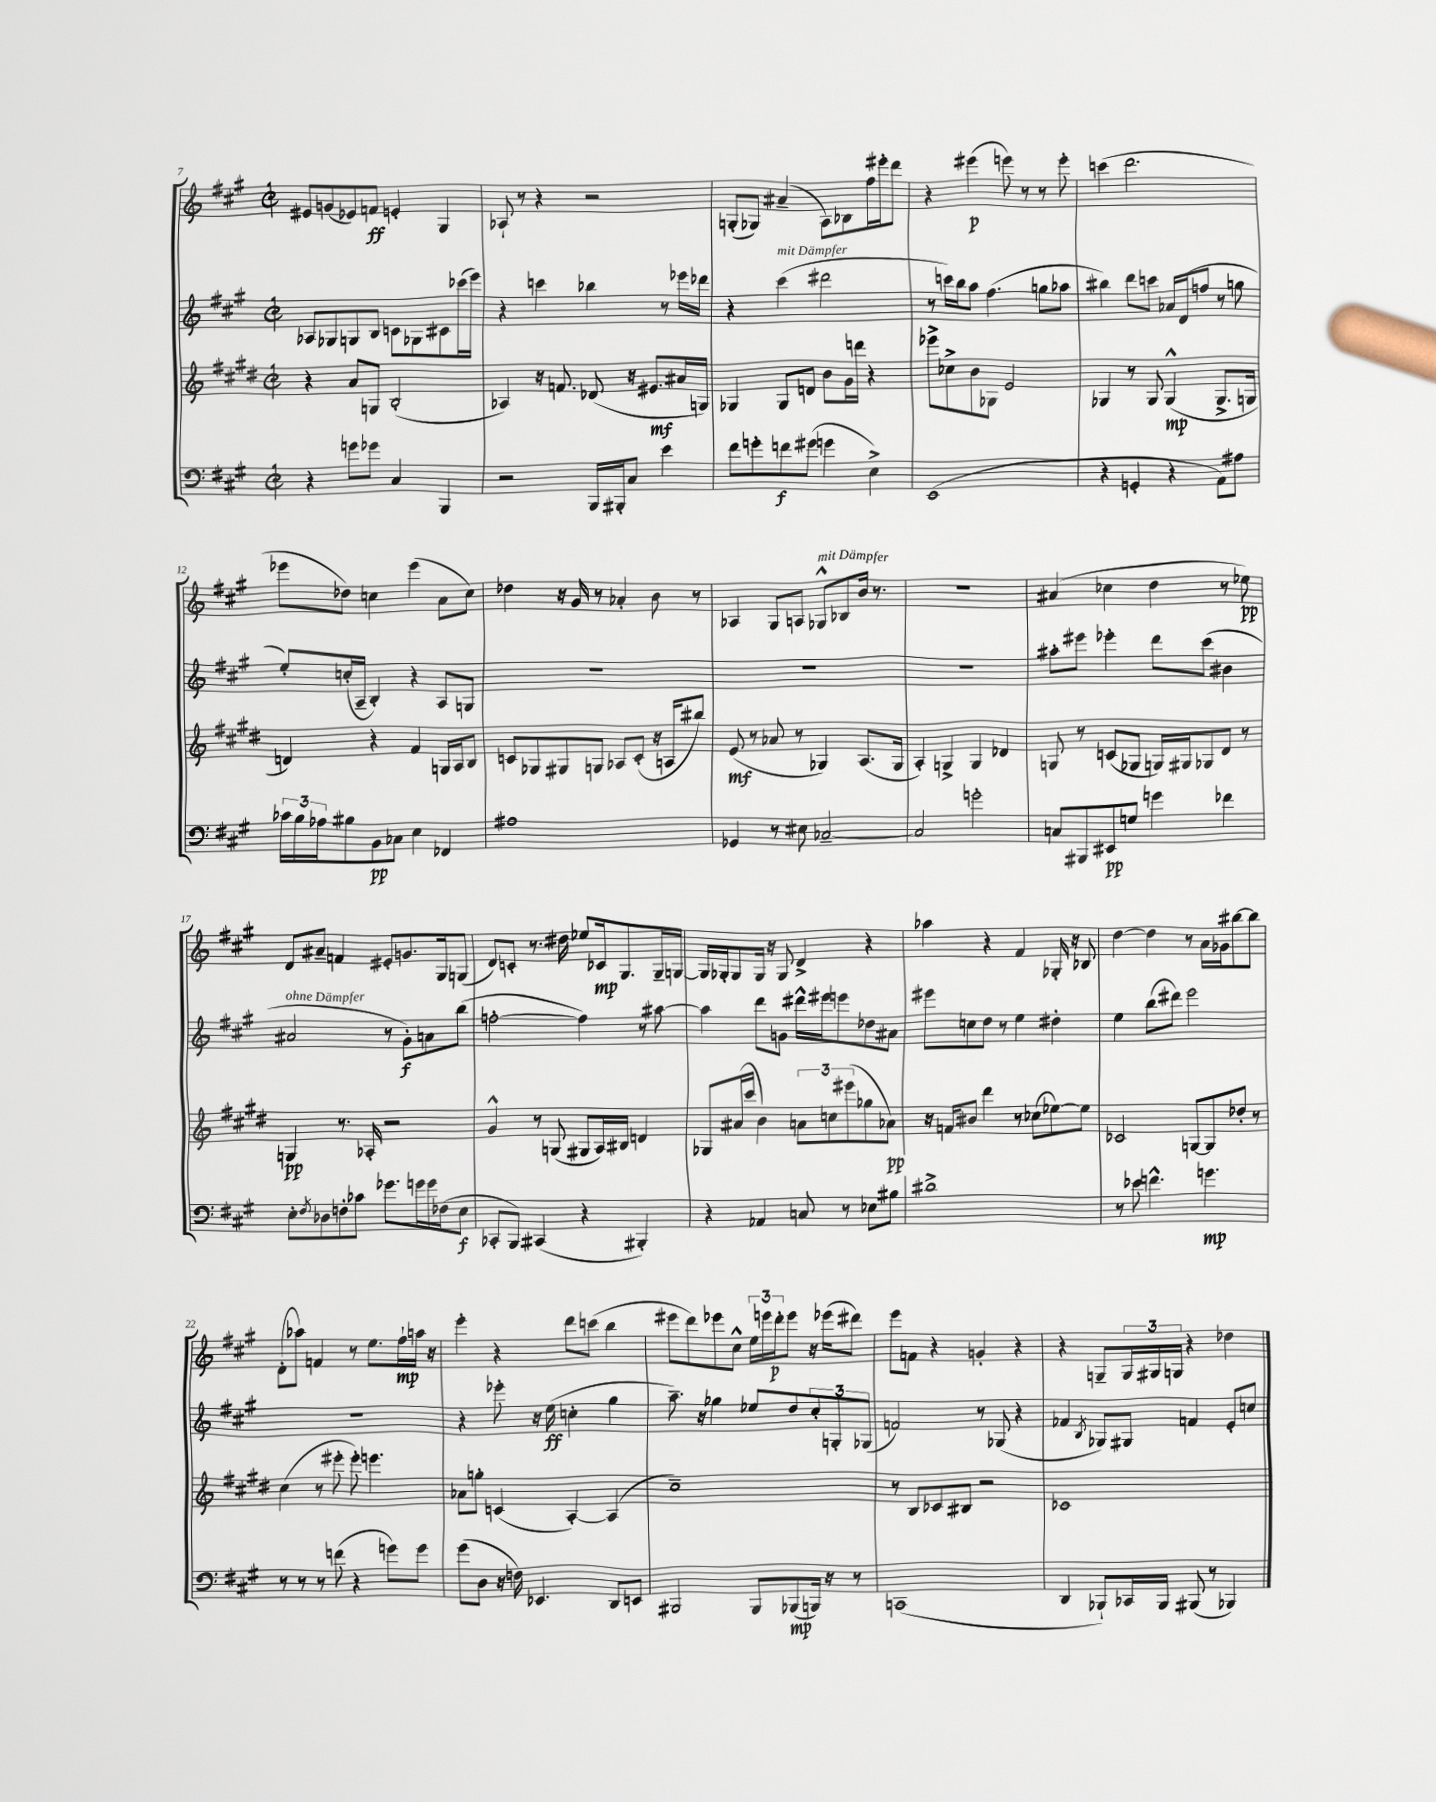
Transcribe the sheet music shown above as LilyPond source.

<<
\new StaffGroup <<
\new Staff = "s0" {
    \clef treble \key a \major \defaultTimeSignature \time 2/2
    eis'8 g'8( ees'8) f'8\ff e'4-. gis4 |
    aes8-! r8 r4 r2 |
    g8-.( ges8) ais'4--( a8) bes8 fis''16 eis'''16-. d'''8 |
    r4 eis'''4\p( e'''8) r8 r8 e'''8-. |
    c'''4( d'''2. |
    ees'''8 des''8) c''4 ees'''4( a'8 c''8) |
    des''4 r16 gis'16 r8 aes'4-. b'8 r8 |
    aes4 gis8 a8 ges8-^^\markup { \italic "mit Dämpfer" } bes8 b'16 r8. |
    R1 |
    ais'4( ces''4 d''4 r8 ees''8\pp) |
    d'8 ais'8-- f'4 eis'8-. g'8. gis16 g8( |
    d'8) c'8-. r8. dis''16 ees''8 ces'16\mp gis8. gis16-- g16~ |
    g16 ges16-. ges8 ges16 r16 ges8 d'4-> r4 |
    aes''4 r4 fis'4 ges16-. r16 bes8 |
    d''4~ d''4 r8 a'16 ges'16 bis''8~ bis''8 |
    d'8-.( aes''8) f'4 r8 e''8. fis''16-!\mp a''16 r16 |
    e'''4-. r4 d'''8 c'''8( b''4 |
    eis'''8 d'''8) ees'''8 cis''8-^ \tuplet 3/2 { e''16 e'''16 d'''16-.\p } e'''8 r16 ees'''16( dis'''8) |
    e'''8 f'8 r4 g'4-. r4 |
    r4 g8-- \tuplet 3/2 { g16 gis16 g16 } r4 des''4 \bar "|." |
}
\new Staff = "s1" {
    \clef treble \key a \major \defaultTimeSignature \time 2/2
    aes8 ges8 g8 b8 c'8 ges8 cis'8 ces'''16( e'''16) |
    r4 c'''4 bes''4 r8 ees'''16 des'''16 |
    r4 cis'''4^\markup { \italic "mit Dämpfer" }( dis'''2 |
    r8 c'''16) b''16 a''8 fis''4.( g''8 aes''8 |
    bis''4) d'''8 c'''8 aes'16 d'16( f''8 r8 g''8 |
    e''8-.) c''16-.( a16-- b4-.) r4 a8 g8 |
    R1 |
    R1 |
    R1 |
    ais''8-. eis'''8 ees'''4-. d'''8 cis'''8( bis'4 |
    ais'2^\markup { \italic "ohne Dämpfer" } r8 gis'8-.\f) a'8 b''8( |
    f''2~-. f''4) r8 ais''8~ |
    ais''4 d'''8 g'8 dis'''16-^ eis'''16 e'''8 des''8 ais'8 |
    eis'''8 c''8 d''8 r8 e''4 dis''4-. |
    e''4 b''8( dis'''8) e'''2 |
    R1 |
    r4 ees'''8-. r16 e''16\ff( c''4-. gis''4 |
    a''8.--) r16 ges''4 ees''8 d''8 \tuplet 3/2 { cis''8-. g8-. ges8( } |
    f'2) r8 ges8( r4 |
    fes'4 \acciaccatura { b8 } ges8) gis8 f'4 e'8-. c''8 \bar "|." |
}
\new Staff = "s2" {
    \clef treble \key e \major \defaultTimeSignature \time 2/2
    r4 a'8 g8 b2-.( |
    aes4) r16 f'8. des'8( r16 eis'8.\mf ais'16 g16) |
    ges4 ges8 d'8 b'8 gis'16 d'''16 r4 |
    ees'''8-> ces''8-> b'8 ges8 e'2 |
    ges4 r8 ges8 ges4-^\mp( ges8.-> g16 |
    d'4) r4 fis'4 g16 a16 b8 |
    c'8 ges8 gis8 g8 aes8 c'8-.( r16 a16 bis''8) |
    e'8\mf( r8 aes'8 r8 ges4) a8.( ges16 |
    a4-.) g4-> g4 des'4 |
    g8 r8 c'8( ges8 g16) gis16 ges8 dis'8 r8 |
    g4\pp r8. aes16-. r2 |
    gis'4-^ r8 g8( gis8 a16) bis16 d'4 |
    ges8 ais'16( cis'''16 b'4) \tuplet 3/2 { a'8 c''8 eis'''8( } ges''8 aes'8\pp) |
    r16 f'16 bis'8 dis'''4 r8 ces''8( ees''8~) ees''8 |
    ces'2 g8~ g8 des''8-. r8 |
    cis''4( r8 eis'''8-. eis'''8-.) e'''4. |
    aes'8 g''8-. c'4( a4~-.) a4( |
    cis''1--) |
    r8 b8 ces'8 bis8 r2 |
    ces'1 \bar "|." |
}
\new Staff = "s3" {
    \clef bass \key a \major \defaultTimeSignature \time 2/2
    r4 g'8 ges'8 cis4 b,,4 |
    r2 b,,16 bis,,16-. cis8 e'4 |
    fis'8 g'8-. f'8\f gis'8( g'4 e4->) |
    e,1( |
    r4 g,4-. r4 a,8) ais8 |
    \tuplet 3/2 { ces'16 b16 aes16 } bis8 b,8\pp ces8 e4 fes,4 |
    ais1 |
    ges,4 r8 eis8 ces2~-- |
    ces2 g'2-. |
    c8 bis,,8 eis,8\pp g8 g'4 fes'4 |
    e8-. \acciaccatura { fis8 } des8 f8-. ces'8 ges'8. g'16 g'16 fes16( e8\f |
    ces,8-. b,,8) cis,4( r4 bis,,4-.) |
    r4 aes,4 c8 r8 ees8 bis8 |
    dis'1-> |
    r8 ees'8 f'4.-^ g'4.\mp |
    r8 r8 r8 f'8( r4 g'8) g'8 |
    gis'8( d8 r16 f16) ees,4. d,8 e,8 |
    bis,,2 bis,,8 bes,,8\mp( b,,16) r16 r8 |
    c,1( |
    d,4 bes,,8-!) ces,16 bes,,16 bis,,8( r8 bes,,4) \bar "|." |
}
>>
>>
\layout { \context { \Score currentBarNumber = #7 } }
